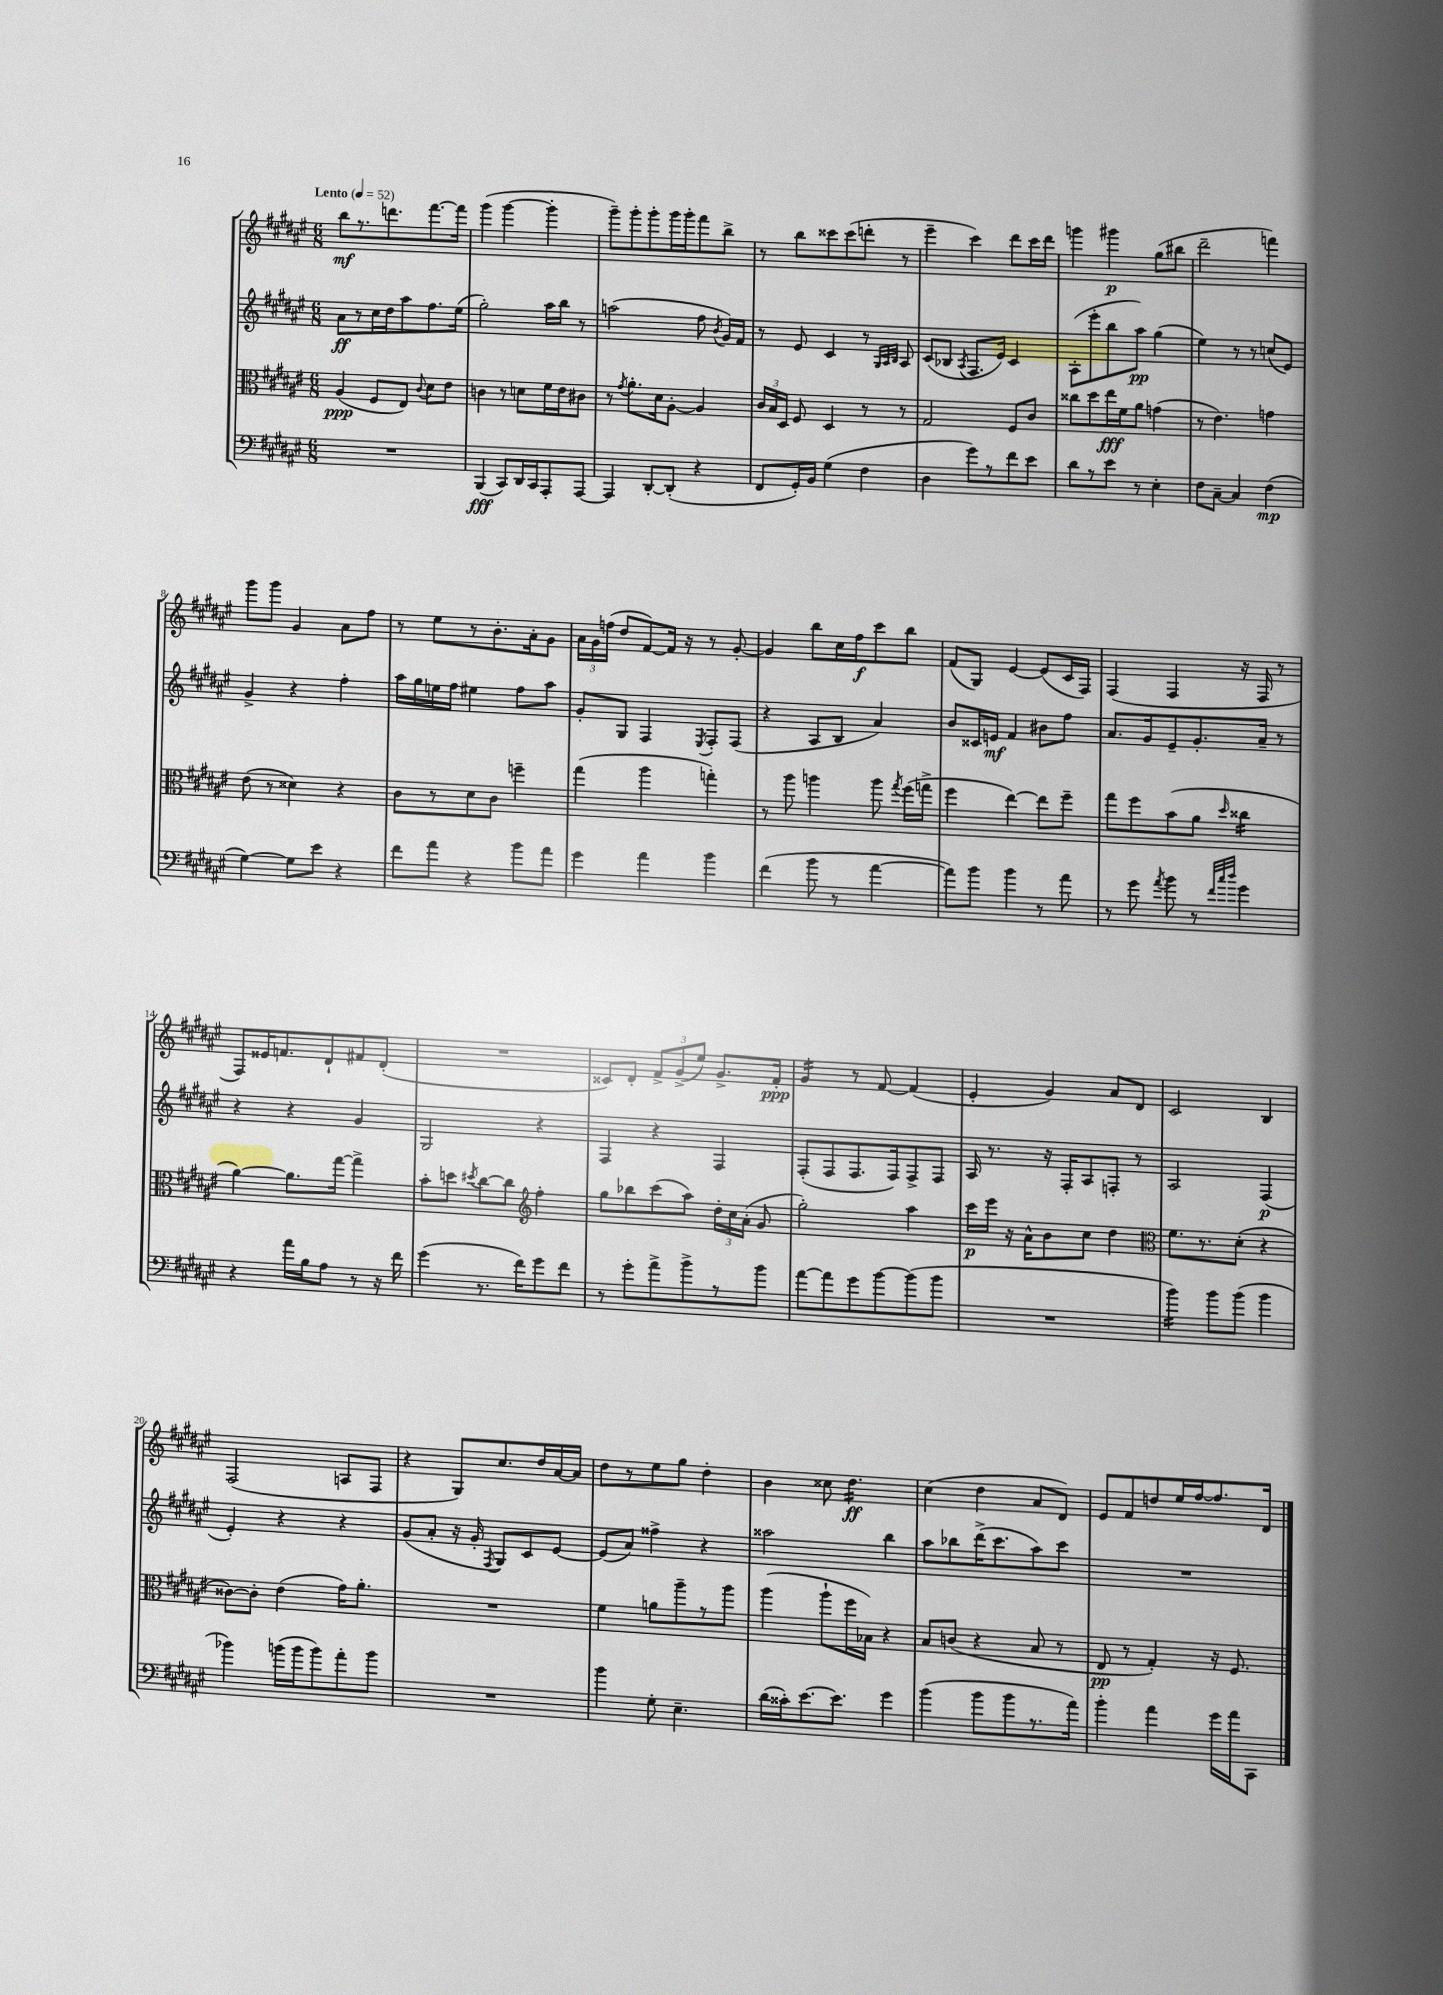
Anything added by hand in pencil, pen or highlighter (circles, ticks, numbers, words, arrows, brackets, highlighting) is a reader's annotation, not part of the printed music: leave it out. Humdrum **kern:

**kern	**kern	**kern	**kern
*staff4	*staff3	*staff2	*staff1
*clefF4	*clefC3	*clefG2	*clefG2
*k[f#c#g#d#a#e#]	*k[f#c#g#d#a#e#]	*k[f#c#g#d#a#e#]	*k[f#c#g#d#a#e#]
*M6/8	*M6/8	*M6/8	*M6/8
*MM52	*MM52	*MM52	*MM52
2.r	(4A#	8a#	8bb
.	.	8r	8.r
.	8F#	16cc#	.
.	.	16dd#	8.ddd
.	8E#)	8aa#	.
.	8qqc#	.	.
.	8d#	8.ff#	[8.fff#
.	8e#	.	.
.	.	(16ee#	16fff#]
=	=	=	=
(4BBB	4c	2gg#')	(4ggg#
8CC#)	8r	.	[4ggg#
16DD#	8d	.	.
16CC#	.	.	.
8AAA#'	16f#	16aa#	4ggg#']
.	16e#	16bb	.
[8AAA#	8c#	8r	.
=	=	=	=
4AAA#]	8r	(2aa	8ggg#~)
.	8qg#	.	.
.	8.a#'	.	8ggg#'
[8DD#'	.	.	8ggg#'
.	16d#	.	.
(8DD#']	[8A#'	.	16ggg#
.	.	.	16ggg#'
4r	4A#]	8ff#	8fff#
.	.	8qb	.
.	.	16g#)	8bb^
.	.	16f#	.
=	=	=	=
8FF#	24c#	8r	8r
.	24B	.	.
.	24D#	.	.
16GG#')	8F#	8e#	8bb
16BB	.	.	.
(4G#	4D#	4c#	8ccc##
.	.	.	(8ccc##
4F#	8r	8r	8ddd'
.	.	32qqG#	.
.	.	32qqA#	.
.	.	32qqB	.
.	8r	8A#	8r
=	=	=	=
4D#	2G#	(8c#	4eee#~
.	.	8B-	.
.	.	8qA#	.
8g#)	.	8.F#	4ccc#)
8r	.	.	.
.	.	16e#)	.
8f#	8F#	4c#	8ddd#
8e#	8c#	.	16ccc#
.	.	.	16ddd#
=	=	=	=
8d#	8cc##	(8A#'	4ggg
8r	8dd#	8eee#'	.
8e#	16ee#	8bb	4ggg#
.	16f#	.	.
8r	8a#	8aa#)	.
4E#'	(4g	(4gg#	(8gg#
.	.	.	8bb#
=	=	=	=
8F#	8r	4ee#)	2ddd#~
[8C#~	4.e#)	.	.
4C#]	.	8r	.
.	.	8r	.
(4F#	4g	(8cc	4fff)
.	.	8e#)	.
=	=	=	=
[4G#)	(8e#	4g#^	8ggg#
.	8r	.	8ggg#
8G#]	4d##)	4r	4g#
8e#	.	.	.
4r	4r	4ff#'	8a#
.	.	.	8ff#
=	=	=	=
8f#	8c#	16aa#	8r
.	.	16gg#	.
8a#	8r	16ee	8ee#
.	.	16ff#	.
4r	8d#	4ee#	8r
.	8c#	.	8.b'
8b	4ff~	8ff#	.
.	.	.	16a#'
8a#	.	8aa#	8g#
=	=	=	=
4g#	(4gg#	8g#'	24a#
.	.	.	24g#
.	.	.	(24ff
.	.	8G#	8dd#
4a#	4aa#	4F#	[8f#)
.	.	.	16f#]
.	.	.	16r
.	.	8qE#	.
4b	4gg')	8F#'	8r
.	.	(8F#	[8g#'
=	=	=	=
(4f#	8r	4r	4g#]
.	8aa#	.	.
8b	4aa	8A#	8bb
8r	.	8B	16cc#
.	.	.	16ff#
[4a#	8aa	4a#)	8ccc#
.	8qgg#	.	.
.	(16ff#	.	8bb
.	16gg^	.	.
=	=	=	=
8a#])	4ff#	8b	(8f#
8b	.	16c##	8G#)
.	.	16e	.
4b	[4ee#)	4f#	[4e#
8r	8ee#]	8b#	(8e#]
8a#	8ff#~	8ff#	16c#
.	.	.	16F#)
=	=	=	=
8r	8gg#	8.a#	(4F#
8g#	8ff#	.	.
.	.	16g#	.
8qa#	.	.	.
8b	(8b	8e#~	4F#
8r	8a#	8.g#'	.
32qqf#	.	.	.
32qqcc#	.	.	.
32qqdd#	16qqdd#	.	.
4g#	4cc##	.	16r
.	.	16a#~	16F#
.	.	8r	8r
=	=	=	=
4r	[4a#)	4r	8F#)
.	.	.	16e##
.	.	.	8.f
16a#	8.a#]	4r	.
16B	.	.	.
8A#	.	.	8d#`
.	[16gg#	.	.
8r	4gg#^]	4g#	8f#
16r	.	.	(8d#'
16f#	.	.	.
=	=	=	=
(4g#	8b'	2G#	2.r
.	8dd	.	.
.	8qdd#	.	.
8.r	[8cc#	.	.
.	8cc#]	.	.
16f#)	.	.	.
*	*clefG2	*	*
8g#	4ff#'	4r	.
8f#	.	.	.
=	=	=	=
8r	8gg#	4F#	8c##)
8g#'	8bb-	.	8d#'
8a#^	(8ccc#	4r	12f#^
.	.	.	(12g#^
8b^	8aa#)	.	.
.	.	.	12ee#)
8r	24dd#'	4F#	8.g#^
.	24cc#	.	.
.	(24a#'	.	.
8b	8g#	.	.
.	.	.	16f#'
=	=	=	=
[8a#	2gg#')	(8F#'	4g#
8a#]	.	8F#	.
8g#	.	8.F#	8r
[8b	.	.	[8f#
.	.	16F#)	.
(8b]	4aa#	8F#^	(4f#]
8b	.	8F#	.
=	=	=	=
2.r	16ccc#	16A#	4e#'
.	16eee#	8.r	.
.	16r	.	.
.	16a#^^	.	.
.	8b	16r	4g#)
.	.	16F#'	.
.	8cc#	8A#	.
.	4dd#	8F'	8a#
.	.	8r	8d#
=	=	=	=
*	*clefC3	*	*
4b)	8.f#	2A#	2c#
.	8.r	.	.
8b	.	.	.
(8b	(8d#'	.	.
4b	4r	(4F#	4B
=	=	=	=
4b-)	[8c##)	4e#')	(2F#
.	8c##']	.	.
(16b	(4e#	4r	.
16b	.	.	.
8b)	.	.	.
8a#'	16g#)	4r	8A
.	8.a#'	.	.
8b	.	.	8F#
=	=	=	=
2.r	2.r	(8g#	4r
.	.	8a#'	.
.	.	16r	8G#)
.	.	16g#'	.
.	.	8qF#	.
.	.	8G#)	8.cc#
.	.	8c#	.
.	.	.	16dd#
.	.	[8e#	[16a#
.	.	.	16a#]
=	=	=	=
4b	4f#	(8e#]	8dd#
.	.	8a#)	8r
8G#'	8a	4ff##^	8ee#
4.E#~	8aa#~	.	8gg#
.	8r	4r	4dd#'
.	8aa#	.	.
=	=	=	=
(16d#	(4aa#	2aa##	4b
16c##')	.	.	.
[8.e#	.	.	.
.	8aa#`	.	8cc##
8.e#]	.	.	.
.	16ff#	.	4.dd#
.	16B-)	.	.
4g#	4r	4bb	.
=	=	=	=
(4b	8B	8aa#	(4cc#
.	(8c	8bb-	.
8b	4r	(16ddd#^	4dd#
.	.	8.ccc#	.
8b	.	.	.
8.r	8B	8aa#)	8a#
.	8r	8ccc#	8d#)
16a#)	.	.	.
=	=	=	=
4b'	8E#	2.r	8e#
.	8r	.	8f#
4a#	4G#')	.	8dd
.	.	.	16ee#
.	.	.	[16ff#
16g#	16r	.	8.ff#]
16a#	8.F#	.	.
8CC#	.	.	.
.	.	.	16d#
==	==	==	==
*-	*-	*-	*-
